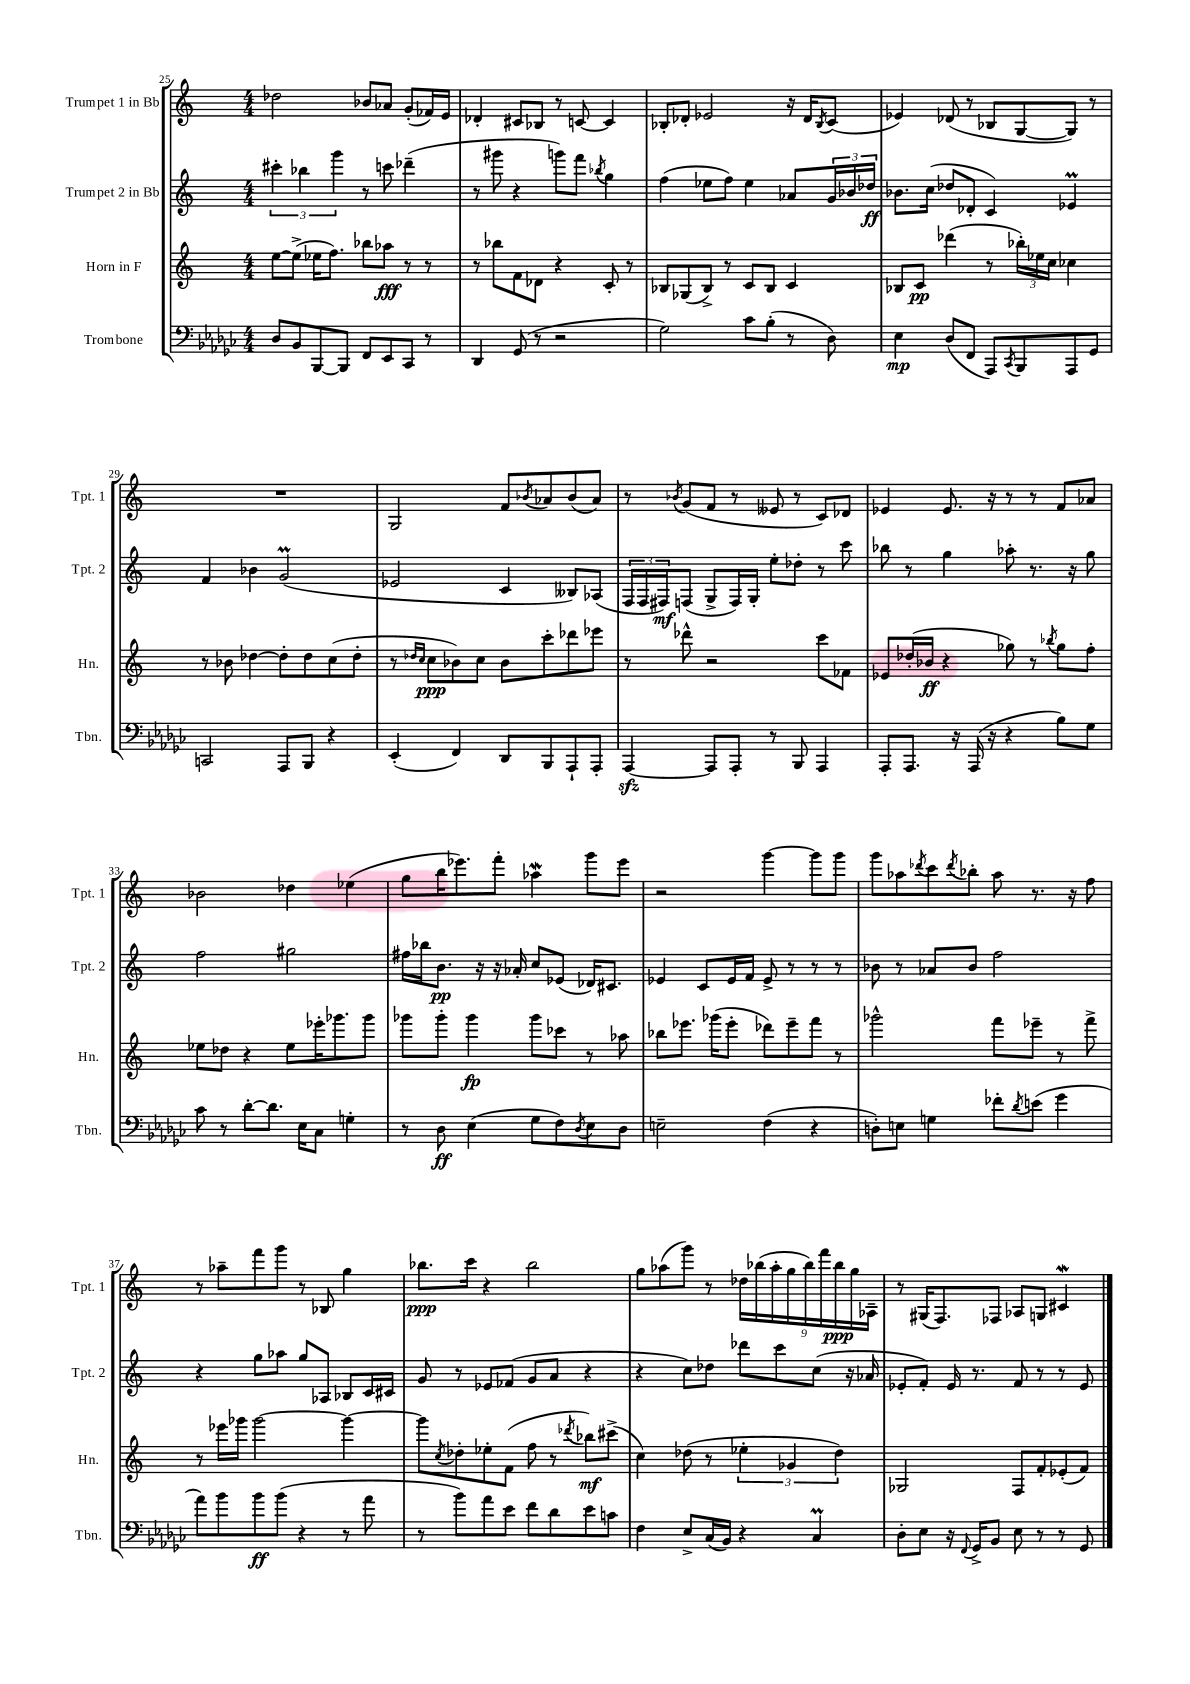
<<
\new StaffGroup <<
\new Staff = "s0" \with { instrumentName = "Trumpet 1 in Bb" shortInstrumentName = "Tpt. 1" } {
    \clef treble \key c \major \numericTimeSignature \time 4/4
    des''2 bes'8 aes'8 g'8-.( fes'16) e'16 |
    des'4-. cis'8 bes8 r8 c'8~ c'4 |
    bes8-. des'8-. ees'2 r16 des'16 \acciaccatura { bes8 } c'8( |
    ees'4) des'8( r8 bes8 g8~ g8) r8 |
    R1 |
    g2 f'8 \acciaccatura { bes'8 } aes'8 bes'8( aes'8) |
    r8 \acciaccatura { bes'8 } g'8( f'8 r8 eeses'8 r8 c'8) des'8 |
    ees'4 ees'8. r16 r8 r8 f'8 aes'8 |
    bes'2 des''4 ees''4( |
    g''8 b''16 ees'''8.) f'''8-. aes''4\mordent g'''8 ees'''8 |
    r2 g'''4~ g'''8 g'''8 |
    g'''8 aes''8 \acciaccatura { des'''8 } c'''8 \acciaccatura { des'''8 } bes''8-. aes''8 r8. r16 f''8 |
    r8 aes''8-- f'''8 g'''8 r8 bes8 g''4 |
    bes''8.\ppp c'''16 r4 bes''2 |
    g''8 aes''8( g'''8) r8 \tuplet 9/8 { des''16 bes''16( aes''16-. g''16 bes''16) f'''16 bes''16\ppp g''16 aes16-- } |
    r8 gis16( f8.) fes8 aes8 g8 cis'4\mordent \bar "|." |
}
\new Staff = "s1" \with { instrumentName = "Trumpet 2 in Bb" shortInstrumentName = "Tpt. 2" } {
    \clef treble \key c \major \numericTimeSignature \time 4/4
    \tuplet 3/2 { cis'''4-. bes''4 g'''4 } r8 c'''8 des'''4--( |
    r8 gis'''8 r4 g'''8) f'''8 \acciaccatura { bes''8 } g''4 |
    f''4( ees''8 f''8) ees''4 aes'8 \tuplet 3/2 { g'16 bes'16 des''16\ff } |
    bes'8. c''16( des''8 des'8-. c'4) ees'4\prall |
    f'4 bes'4 g'2\prall( |
    ees'2 c'4 beses8) aes8( |
    \tuplet 3/2 { f16 f16 fis16\mf) } f8( g8-> f16) g16-. e''8-. des''8-. r8 c'''8 |
    bes''8 r8 g''4 aes''8-. r8. r16 g''8 |
    f''2 gis''2 |
    fis''16 bes''16 b'8.\pp r16 r16 aes'16-. c''8 ees'8( des'16) cis'8. |
    ees'4 c'8 ees'16 f'16 ees'8-> r8 r8 r8 |
    bes'8 r8 aes'8 bes'8 f''2 |
    r4 g''8 aes''8 g''8 aes8 bes8 c'16 cis'16 |
    g'8 r8 ees'8 fes'8( g'8 a'8 r4 |
    r4 c''8) des''8 des'''8 c'''8 c''8( r16 aes'16 |
    ees'8-. f'8-.) ees'16 r8. f'8 r8 r8 ees'8 \bar "|." |
}
\new Staff = "s2" \with { instrumentName = "Horn in F" shortInstrumentName = "Hn." } {
    \clef treble \key c \major \numericTimeSignature \time 4/4
    e''8~ e''8->( ees''16 f''8.) bes''8 aes''8\fff r8 r8 |
    r8 bes''8 f'8 des'8 r4 c'8-. r8 |
    bes8 ges8( bes8->) r8 c'8 bes8 c'4 |
    bes8 c'8\pp des'''4( r8 \tuplet 3/2 { bes''16-.) ees''16 c''16 } ces''4 |
    r8 bes'8 des''4~ des''8-. des''8 c''8( des''8-. |
    r8 \grace { des''16 c''16 } c''8\ppp bes'8) c''8 bes'8 c'''8-. des'''8 ees'''8 |
    r8 des'''8-^ r2 c'''8 fes'8 |
    ees'8 des''16-.( bes'16\ff r4 ges''8) r8 \acciaccatura { bes''8 } ges''8 f''8-. |
    ees''8 des''8 r4 ees''8 ees'''16-. ges'''8. ges'''8 |
    ges'''8 ges'''8-. ges'''4\fp ges'''8 ces'''8 r8 aes''8 |
    bes''8 ees'''8. ges'''16( ees'''8-. des'''8) ees'''8-- f'''8 r8 |
    ges'''2-^ f'''8 ees'''8-- r8 f'''8-> |
    r8 ees'''16 ges'''16 ges'''2~ ges'''4~ |
    ges'''8 \acciaccatura { c''8 } des''8-. ees''8-. f'8( f''8 r8 \acciaccatura { des'''8 } bes''8\mf) cis'''8->( |
    c''4) des''8( r8 \tuplet 3/2 { ees''4-. ges'4 des''4) } |
    ges2 f8 f'8-. ees'8-.( f'8) \bar "|." |
}
\new Staff = "s3" \with { instrumentName = "Trombone" shortInstrumentName = "Tbn." } {
    \clef bass \key ges \major \numericTimeSignature \time 4/4
    des8 bes,8 bes,,8~ bes,,8 f,8 ees,8 ces,8 r8 |
    des,4 ges,8( r8 r2 |
    ges2) ces'8 bes8-.( r8 des8) |
    ees4\mp des8( f,8 aes,,8) \acciaccatura { ces,8 } bes,,8 aes,,8 ges,8 |
    c,2 aes,,8 bes,,8 r4 |
    ees,4-.( f,4) des,8 bes,,8 aes,,8-! aes,,8-. |
    aes,,4~\sfz aes,,8 aes,,8-. r8 bes,,8 aes,,4 |
    aes,,8-. aes,,8. r16 aes,,16( r16 r4 bes8) ges8 |
    ces'8 r8 des'8~-. des'8. ees16 ces8 g4-. |
    r8 des8\ff ees4( ges8 f8) \acciaccatura { des8 } ees8 des8 |
    e2-- f4( r4 |
    d8-.) e8 g4 fes'8-. \acciaccatura { des'8 } e'8( ges'4 |
    aes'8) bes'8 bes'8\ff bes'8( r4 r8 aes'8 |
    r8 bes'8) aes'8 ees'8 f'8 des'8 ees'8 c'8 |
    f4 ees8-> ces16( bes,16) r4 ces4\prall |
    des8-. ees8 r16 \appoggiatura { f,8 } ges,16-> bes,8 ees8 r8 r8 ges,8 \bar "|." |
}
>>
>>
\layout { \context { \Score currentBarNumber = #25 } }
